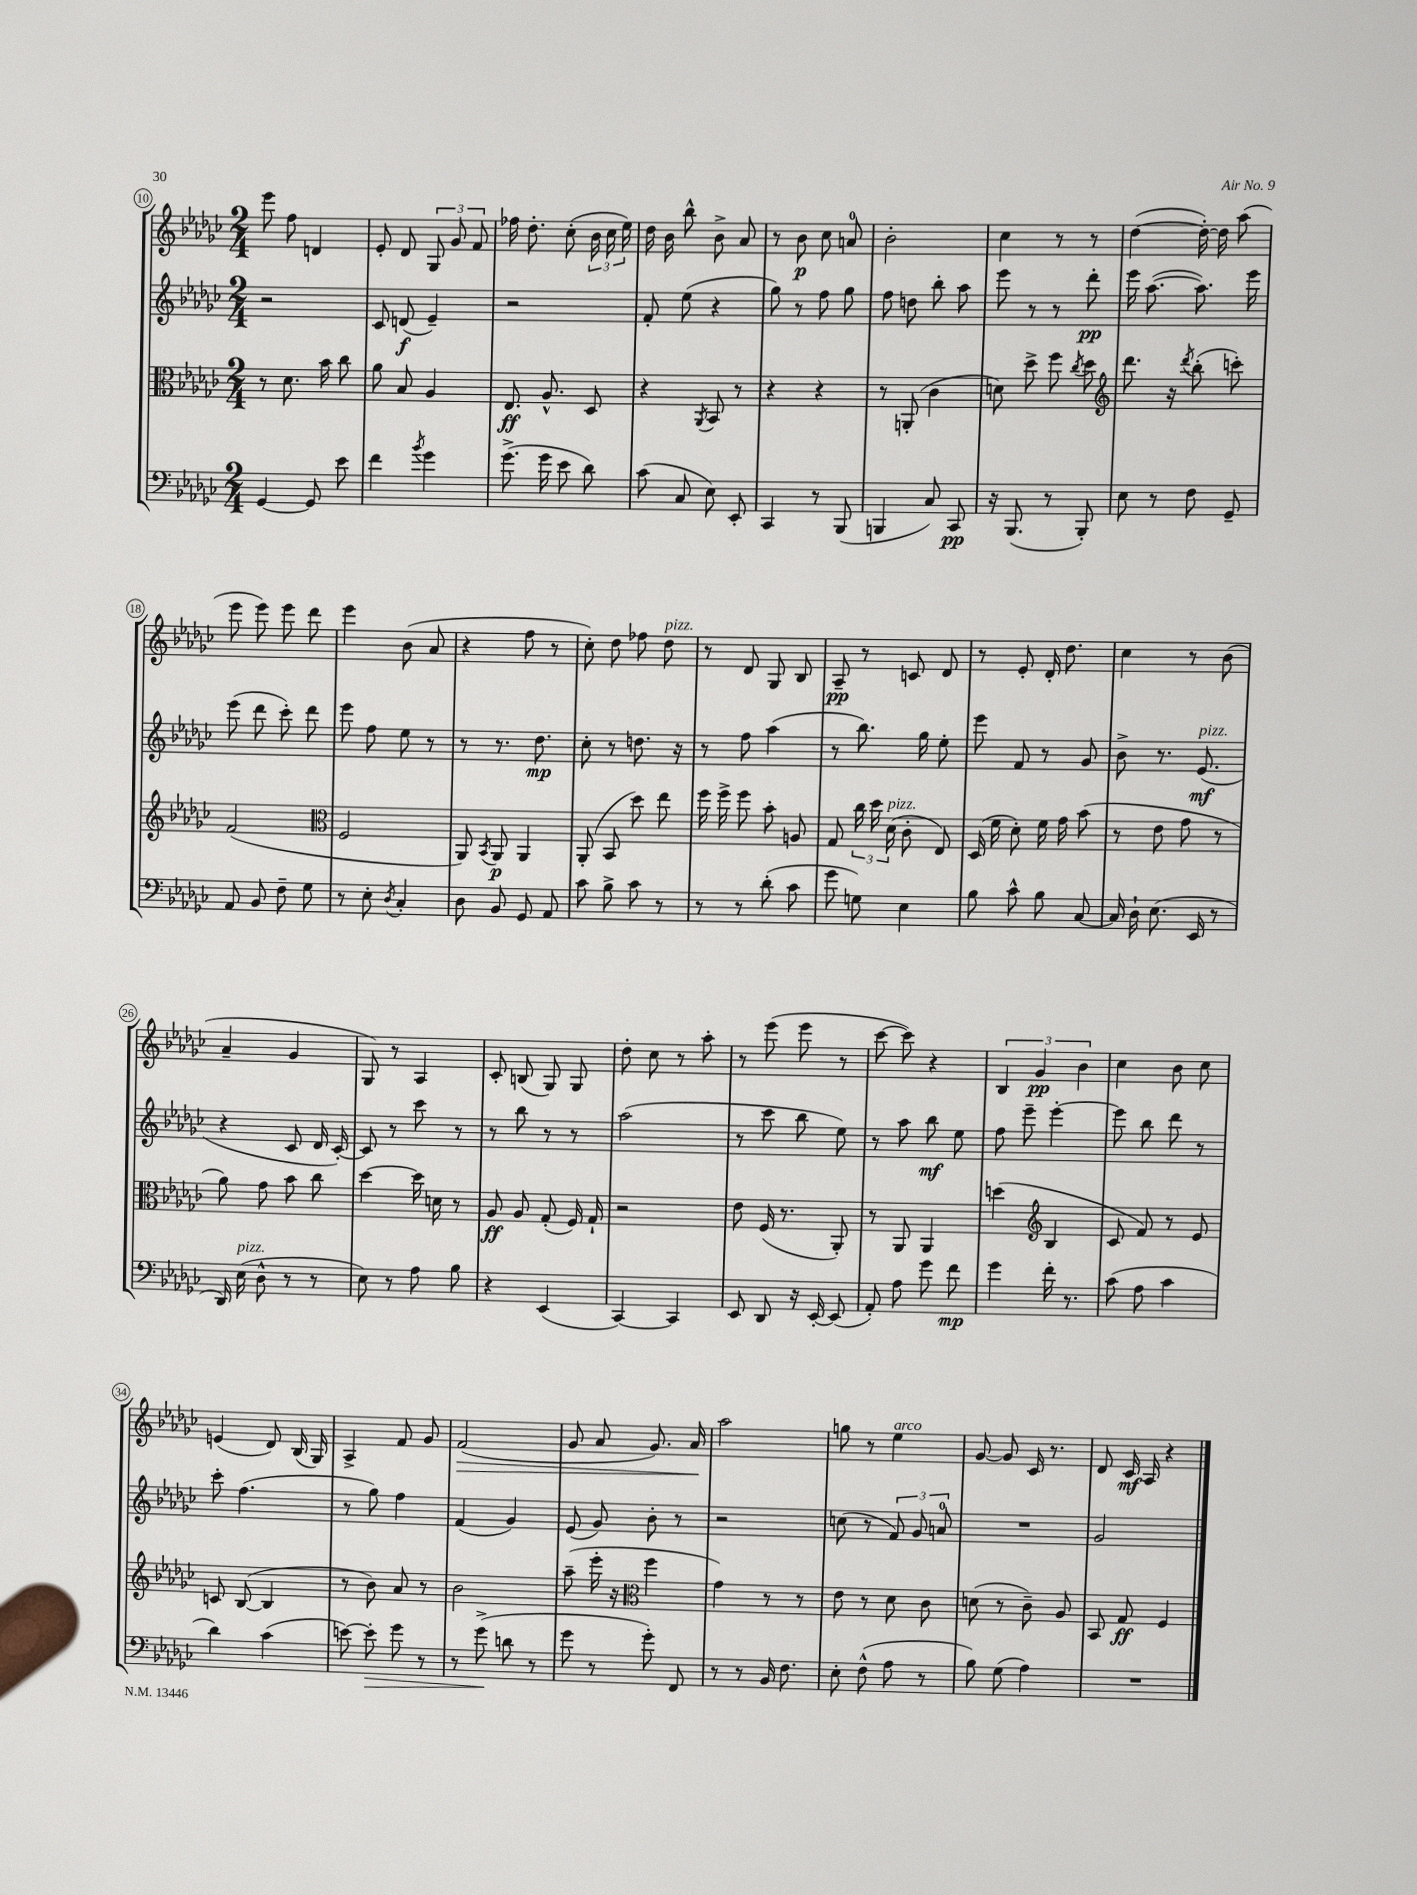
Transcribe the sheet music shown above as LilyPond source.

<<
\new StaffGroup <<
\new Staff = "s0" {
    \clef treble \key ges \major \numericTimeSignature \time 2/4
    \autoBeamOff ees'''8 f''8 d'4 |
    ees'8-. des'8 \tuplet 3/2 { ges8 ges'8 f'8 } |
    fes''16 des''8.-. ces''8-.( \tuplet 3/2 { bes'16 ces''16 ees''16) } |
    des''16 bes'16 bes''8-^ bes'8-> aes'8 |
    r8 bes'8\p ces''8 a'8-0 |
    bes'2-. |
    ces''4 r8 r8 |
    des''4~( des''16~-.) des''16 aes''8( |
    ees'''8 ees'''8) ees'''8 des'''8 |
    ees'''4 bes'8( aes'8 |
    r4 f''8 r8 |
    ces''8-.) des''8 fes''8 des''8^\markup { \italic "pizz." } |
    r8 des'8 ges8 bes8 |
    aes8--\pp r8 c'8 des'8 |
    r8 ees'8-. des'16-. des''8. |
    ces''4 r8 bes'8( |
    aes'4-- ges'4 |
    ges8) r8 aes4 |
    ces'8-. b8( ges8) ges8 |
    des''8-. ces''8 r8 aes''8-. |
    r8 ees'''8( ees'''8 r8 |
    ces'''8~ ces'''8) r4 |
    \tuplet 3/2 { bes4 ges'4\pp bes'4 } |
    ces''4 bes'8 ces''8 |
    e'4( des'8) bes16( ges16) |
    aes4-> f'8 ges'8 |
    f'2\>( |
    ges'8 aes'8 ges'8.) aes'16\! |
    aes''2 |
    g''8 r8 ees''4^\markup { \italic "arco" } |
    ges'8~ ges'8 ces'16 r8. |
    des'8 ces'16\mf aes16 r4 \bar "|." |
}
\new Staff = "s1" {
    \clef treble \key ges \major \numericTimeSignature \time 2/4
    \autoBeamOff r2 |
    ces'8 d'8\f( ees'4--) |
    r2 |
    f'8-. ees''8( r4 |
    ges''8) r8 f''8 ges''8 |
    f''8 d''8 bes''8-. aes''8 |
    ees'''8 r8 r8 des'''8-.\pp |
    ees'''16 aes''8.~( aes''8.) ees'''16 |
    ees'''8( des'''8 ces'''8-.) des'''8 |
    ees'''8 f''8 ees''8 r8 |
    r8 r8. des''8.\mp |
    ces''8-. r8 d''8. r16 |
    r8 f''8 aes''4( |
    r8 bes''8.) ges''16 ees''8-. |
    ees'''8 f'8 r8 ges'8 |
    bes'8-> r8. ees'8.\mf^\markup { \italic "pizz." }( |
    r4 ces'8 des'16 ces'16~-.) |
    ces'8 r8 ces'''8 r8 |
    r8 bes''8 r8 r8 |
    aes''2( |
    r8 ces'''8 bes''8 ees''8) |
    r8 aes''8 bes''8\mf ees''8 |
    f''8 ees'''8-- ees'''4~-. |
    ees'''8 bes''8 des'''8 r8 |
    ces'''8-. f''4.( |
    r8 ges''8) f''4 |
    f'4( ges'4) |
    ees'8( ges'8) bes'8-. r8 |
    r2 |
    c''8( r8 \tuplet 3/2 { f'8) ges'8 a'8-0 } |
    R2 |
    ges'2 \bar "|." |
}
\new Staff = "s2" {
    \clef alto \key ges \major \numericTimeSignature \time 2/4
    \autoBeamOff r8 des'8. bes'16 ces''8 |
    aes'8 bes8 aes4 |
    ees8.\ff aes8.-^ des8 |
    r4 \acciaccatura { aes,8 } bes,8 r8 |
    r4 r4 |
    r8 a,8-.( ces'4 |
    d'8) des''8-> f''8 \acciaccatura { ces''8 } des''8 |
    \clef treble des'''8. r16 \acciaccatura { des'''8 } bes''8-.( c'''8-.) |
    f'2( |
    \clef alto f2 |
    aes,8) \acciaccatura { bes,8 } aes,8\p aes,4 |
    aes,8-.( bes,8 des''8) ees''8 |
    f''16 f''16-> f''8 bes'8-. a8 |
    ges8 \tuplet 3/2 { ces''16 des''16 des'16^\markup { \italic "pizz." }( } ces'8-. ees8) |
    des16( f'16 des'8-.) f'16 ges'16 bes'8( |
    r8 ees'8 ges'8 r8 |
    aes'8) ges'8 bes'8 ces''8 |
    des''4~ des''16 d'16 r8 |
    aes8\ff aes8 ges8-.( f16) ges16-! |
    r2 |
    ees'8 f16( r8. aes,8-.) |
    r8 aes,8 aes,4 |
    d''4( \clef treble bes4 |
    ces'8 f'8) r8 ees'8 |
    c'8 bes8~( bes4 |
    r8 bes'8) aes'8 r8 |
    bes'2 |
    aes''8--( ees'''16-. r16 \clef alto f''4 |
    ges'4) r8 r8 |
    ees'8 r8 des'8 ces'8 |
    d'8( r8 ces'8--) aes8 |
    bes,8 ges8\ff f4 \bar "|." |
}
\new Staff = "s3" {
    \clef bass \key ges \major \numericTimeSignature \time 2/4
    \autoBeamOff ges,4~ ges,8 ees'8 |
    f'4 \acciaccatura { bes'8 } ges'4 |
    ges'8.->( ges'16 ees'8 des'8) |
    ces'8( ces8 ees8) ees,8-. |
    ces,4 r8 bes,,8( |
    b,,4 ces8) ces,8\pp |
    r16 bes,,8.( r8 bes,,8-.) |
    ees8 r8 f8 ges,8-- |
    aes,8 bes,8 f8-- ges8 |
    r8 ees8-. \acciaccatura { des8 } ces4-. |
    des8 bes,8 ges,8 aes,8 |
    ces'8 bes8-> ces'8 r8 |
    r8 r8 des'8-.( ces'8 |
    ges'8 g8) ees4 |
    bes8 ces'8-^ bes8 ces8~ |
    ces16 des16-! ees8.( ees,16 r8 |
    des,16) ees16^\markup { \italic "pizz." }( des8-^ r8 r8 |
    ees8) r8 aes8 bes8 |
    r4 ees,4( |
    ces,4~) ces,4 |
    ees,8 des,8 r16 ees,16~-. ees,8( |
    aes,8-.) aes8 ges'8 f'8\mp |
    ges'4 f'16-. r8. |
    ces'8( aes8 ces'4 |
    des'4) ces'4( |
    e'8~) e'8-.\> ges'8 r8 |
    r8 ges'8->\!( d'8 r8 |
    ges'8 r8 ges'8-.) f,8 |
    r8 r8 bes,16 f8. |
    ees8-. f8-^( aes8 r8 |
    bes8) ges8( aes4) |
    R2 \bar "|." |
}
>>
>>
\layout { \context { \Score currentBarNumber = #10 \override BarNumber.stencil = #(make-stencil-circler 0.1 0.3 ly:text-interface::print) } }
